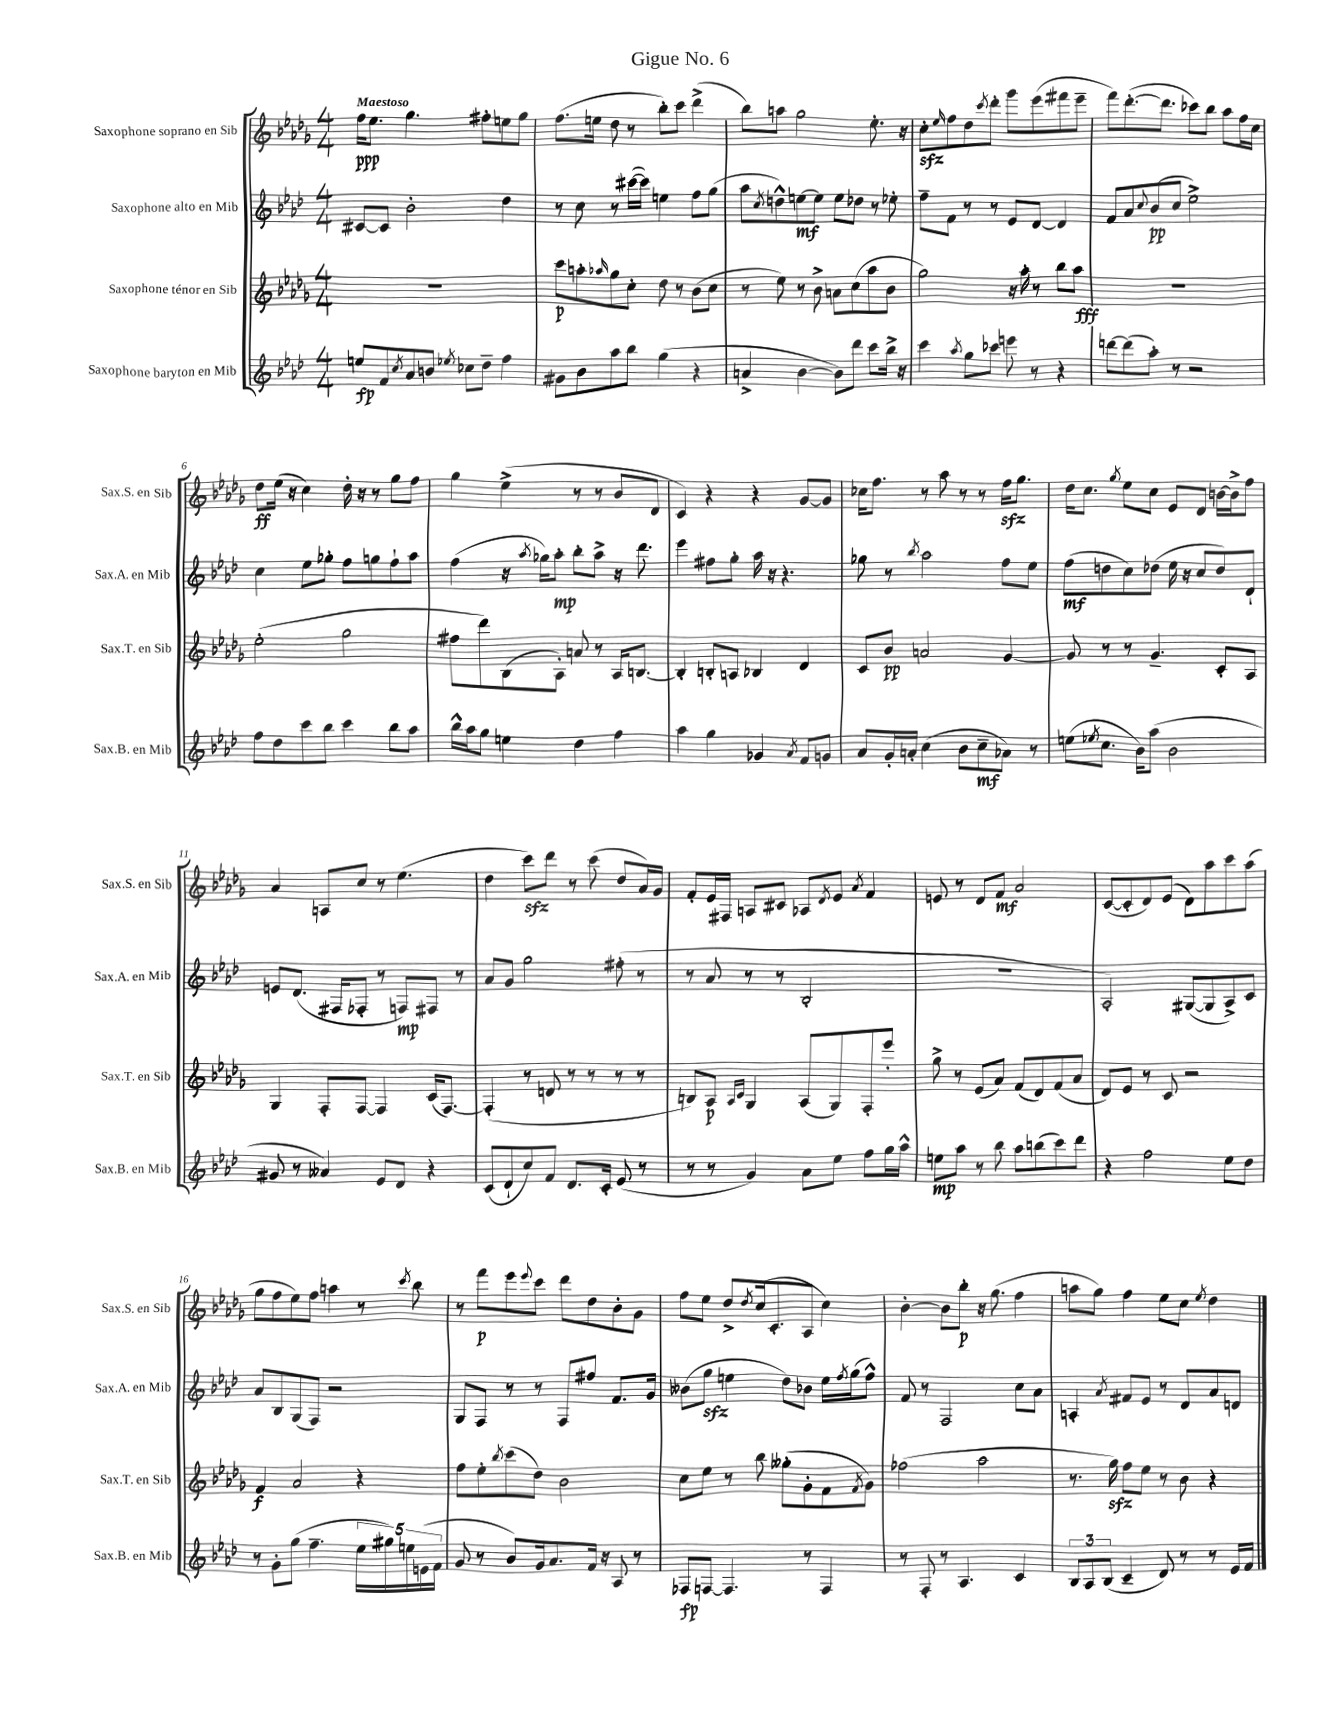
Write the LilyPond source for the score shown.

\header { title = "Gigue No. 6" }
<<
\new StaffGroup <<
\new Staff = "s0" \with { instrumentName = "Saxophone soprano en Sib" shortInstrumentName = "Sax.S. en Sib" } {
    \clef treble \key des \major \numericTimeSignature \time 4/4 \tempo "Maestoso"
    f''16\ppp ees''8. ges''4. fis''8-. e''8 ges''8 |
    f''8.( e''16 des''8 r8 bes''8-.) c'''8 des'''4->( |
    bes''8) a''8 ges''2 ees''8.-. r16 |
    c''8-.\sfz \grace { ees''16 } f''8 des''8 \acciaccatura { c'''8 } des'''8-. ges'''8 ees'''8( fis'''8 ees'''8-- |
    f'''8) des'''8.~-.( des'''8. ces'''8) bes''8 aes''8 f''16 c''16 |
    des''8\ff ees''16( r16 c''4) des''16-. r16 r8 ges''8 f''8 |
    ges''4 ees''4->( r8 r8 bes'8 des'8 |
    c'4) r4 r4 ges'8~ ges'8 |
    ces''16 f''8. r8 aes''8 r8 r8 f''16\sfz ges''8. |
    des''16 c''8. \acciaccatura { ges''8 } ees''8 c''8 ees'8 des'8 b'16~ b'16-> f''8 |
    aes'4 a8 c''8 r8 ees''4.( |
    des''4 c'''8\sfz) des'''8 r8 c'''8( des''8 aes'16) ges'16 |
    f'8-. ees'16 fis16 a8 cis'8 aes8 \acciaccatura { des'8 } ees'8 \acciaccatura { aes'8 } f'4 |
    e'8 r8 des'8 f'8\mf aes'2 |
    c'8~( c'8-. des'8) ees'8( des'8) aes''8 c'''8 aes''8( |
    ges''8 f''8 ees''8) f''8 a''4 r8 \acciaccatura { c'''8 } bes''8 |
    r8 f'''8\p ees'''8 \appoggiatura { ees'''8 } c'''8 des'''8 des''8 bes'8-. ges'8 |
    f''8 ees''8 des''8-> \acciaccatura { des''8 } c''16( c'8.-. aes8 c''4) |
    bes'4~-. bes'8 bes''8-.\p r16 ges''8.( f''4 |
    a''8 ges''8) f''4 ees''8 c''8 \acciaccatura { ees''8 } des''4 \bar "|." |
}
\new Staff = "s1" \with { instrumentName = "Saxophone alto en Mib" shortInstrumentName = "Sax.A. en Mib" } {
    \clef treble \key aes \major \numericTimeSignature \time 4/4
    cis'8~ cis'8 bes'2-. des''4 |
    r8 c''8 r8 cis'''16~( cis'''16) e''4 f''8 g''8( |
    aes''8 \acciaccatura { c''8 } d''8-^) e''8~\mf e''8 e''8 des''8 r8 ees''8-. |
    f''8-- f'8 r8 r8 ees'8 des'8~ des'4 |
    f'8 aes'8 \appoggiatura { c''8 } bes'8\pp( c''8 ees''2->) |
    c''4 ees''8 ges''8-. f''8 g''8 f''8-! aes''8 |
    f''4( r16 \acciaccatura { aes''8 } ges''16) aes''8-.\mp bes''8-. aes''8-> r16 des'''8. |
    ees'''4 fis''8 g''8-. aes''16 r16 r4. |
    ges''8 r8 \acciaccatura { bes''8 } aes''2 f''8 ees''8 |
    f''8\mf( d''8 c''8) des''8( ees''16 r16 c''8 des''8) des'8-! |
    e'8 des'8.( fis16 fes8-. r8 f8\mp) fis8 r8 |
    aes'8 g'8 g''2 fis''8-.( r8 |
    r8 aes'8 r8 r8 bes2-. |
    R1 |
    aes2-.) gis8~( gis8 aes8->) c'8 |
    aes'8 bes8 g8( f8) r2 |
    g8 f8 r8 r8 f8 fis''8 f'8. g'16 |
    beses'8( g''8\sfz e''4 des''8) bes'8 e''16 \acciaccatura { f''8 } g''16( f''8-^) |
    f'8 r8 f2 c''8 aes'8 |
    a4-. \acciaccatura { aes'8 } fis'8 ees'8 r8 des'8 aes'8 d'8 \bar "|." |
}
\new Staff = "s2" \with { instrumentName = "Saxophone ténor en Sib" shortInstrumentName = "Sax.T. en Sib" } {
    \clef treble \key des \major \numericTimeSignature \time 4/4
    R1 |
    c'''8\p a''8-. \grace { aes''16 } ges''8 c''8-. des''8 r8 bes'8( c''8 |
    r8 ees''8) r8 bes'8-> a'8 c''8( aes''8 bes'8 |
    ges''2) r16 aes''16-. r8 bes''8 aes''8\fff |
    R1 |
    ees''2-.( ges''2 |
    fis''8 des'''8) bes8( aes8-.) a'8 r8 aes16 b8.~ |
    b4-. b8-. a8 bes4 des'4 |
    c'8 bes'8\pp a'2 ges'4~ |
    ges'8 r8 r8 ges'4.-- c'8-. aes8 |
    ges4 f8-. f8~ f4 c'16( f8.~) |
    f4-.( r8 d'8 r8 r8 r8 r8 |
    b8) aes8\p \grace { aes16 c'16 } ges4 aes8( ges8) f8-. ees'''8-. |
    ges''8-> r8 ees'8( aes'8) f'8( des'8) f'8( aes'8 |
    des'8) ees'8 r8 c'8 r2 |
    f'4\f aes'2 r4 |
    f''8 ees''8-. \acciaccatura { bes''8 } c'''8( des''8) bes'2 |
    c''8 ees''8 r8 bes''8 geses''8-.( ges'8-. f'8 \acciaccatura { f'8 } ges'8) |
    fes''2( aes''2 |
    r8. ges''16\sfz) f''8 ees''8 r8 bes'8 r4 \bar "|." |
}
\new Staff = "s3" \with { instrumentName = "Saxophone baryton en Mib" shortInstrumentName = "Sax.B. en Mib" } {
    \clef treble \key aes \major \numericTimeSignature \time 4/4
    e''8\fp f'8 \acciaccatura { c''8 } aes'8 b'8 \acciaccatura { ees''8 } ces''8 des''8-- f''4 |
    gis'8 bes'8 aes''8 bes''8 g''4( r4 |
    a'4-> bes'4~ bes'8) des'''8 c'''8 bes''16-> r16 |
    c'''4 \acciaccatura { aes''8 } g''8 ces'''8 e'''8 r8 r4 |
    d'''8~ d'''8( aes''8-.) r8 r2 |
    f''8 des''8 c'''8 bes''8 c'''4 bes''8 aes''8 |
    bes''16-^ aes''16 g''8 e''4 des''4 f''4 |
    aes''4 g''4 ges'4 \acciaccatura { aes'8 } f'8 g'8 |
    aes'8 g'16-. a'16-. c''4( bes'8 c''8--\mf aes'8) r8 |
    e''8( \acciaccatura { ees''8 } c''8. bes'16) aes''8( bes'2 |
    gis'8 r8 aeses'4) ees'8 des'8 r4 |
    c'8( des'8-! c''8) f'8 des'8. c'16-. ees'8( r8 |
    r8 r8 g'4) aes'8 ees''8 f''8 g''16 aes''16-^ |
    e''8\mp aes''8 r8 bes''8 aes''8 b''8( c'''8) des'''8 |
    r4 f''2 ees''8 des''8 |
    r8 g'8-. g''8( f''4.-- \tuplet 5/4 { ees''16 gis''16) e''16 e'16( f'16 } |
    g'8 r8 bes'8) g'16 aes'8. f'16 r16 aes8 r8 |
    fes8\fp f8~ f4. r8 f4 |
    r8 f8-. r8 aes4. c'4 |
    \tuplet 3/2 { bes8 aes8 bes8( } c'4-- des'8) r8 r8 ees'16 f'16 \bar "|." |
}
>>
>>
